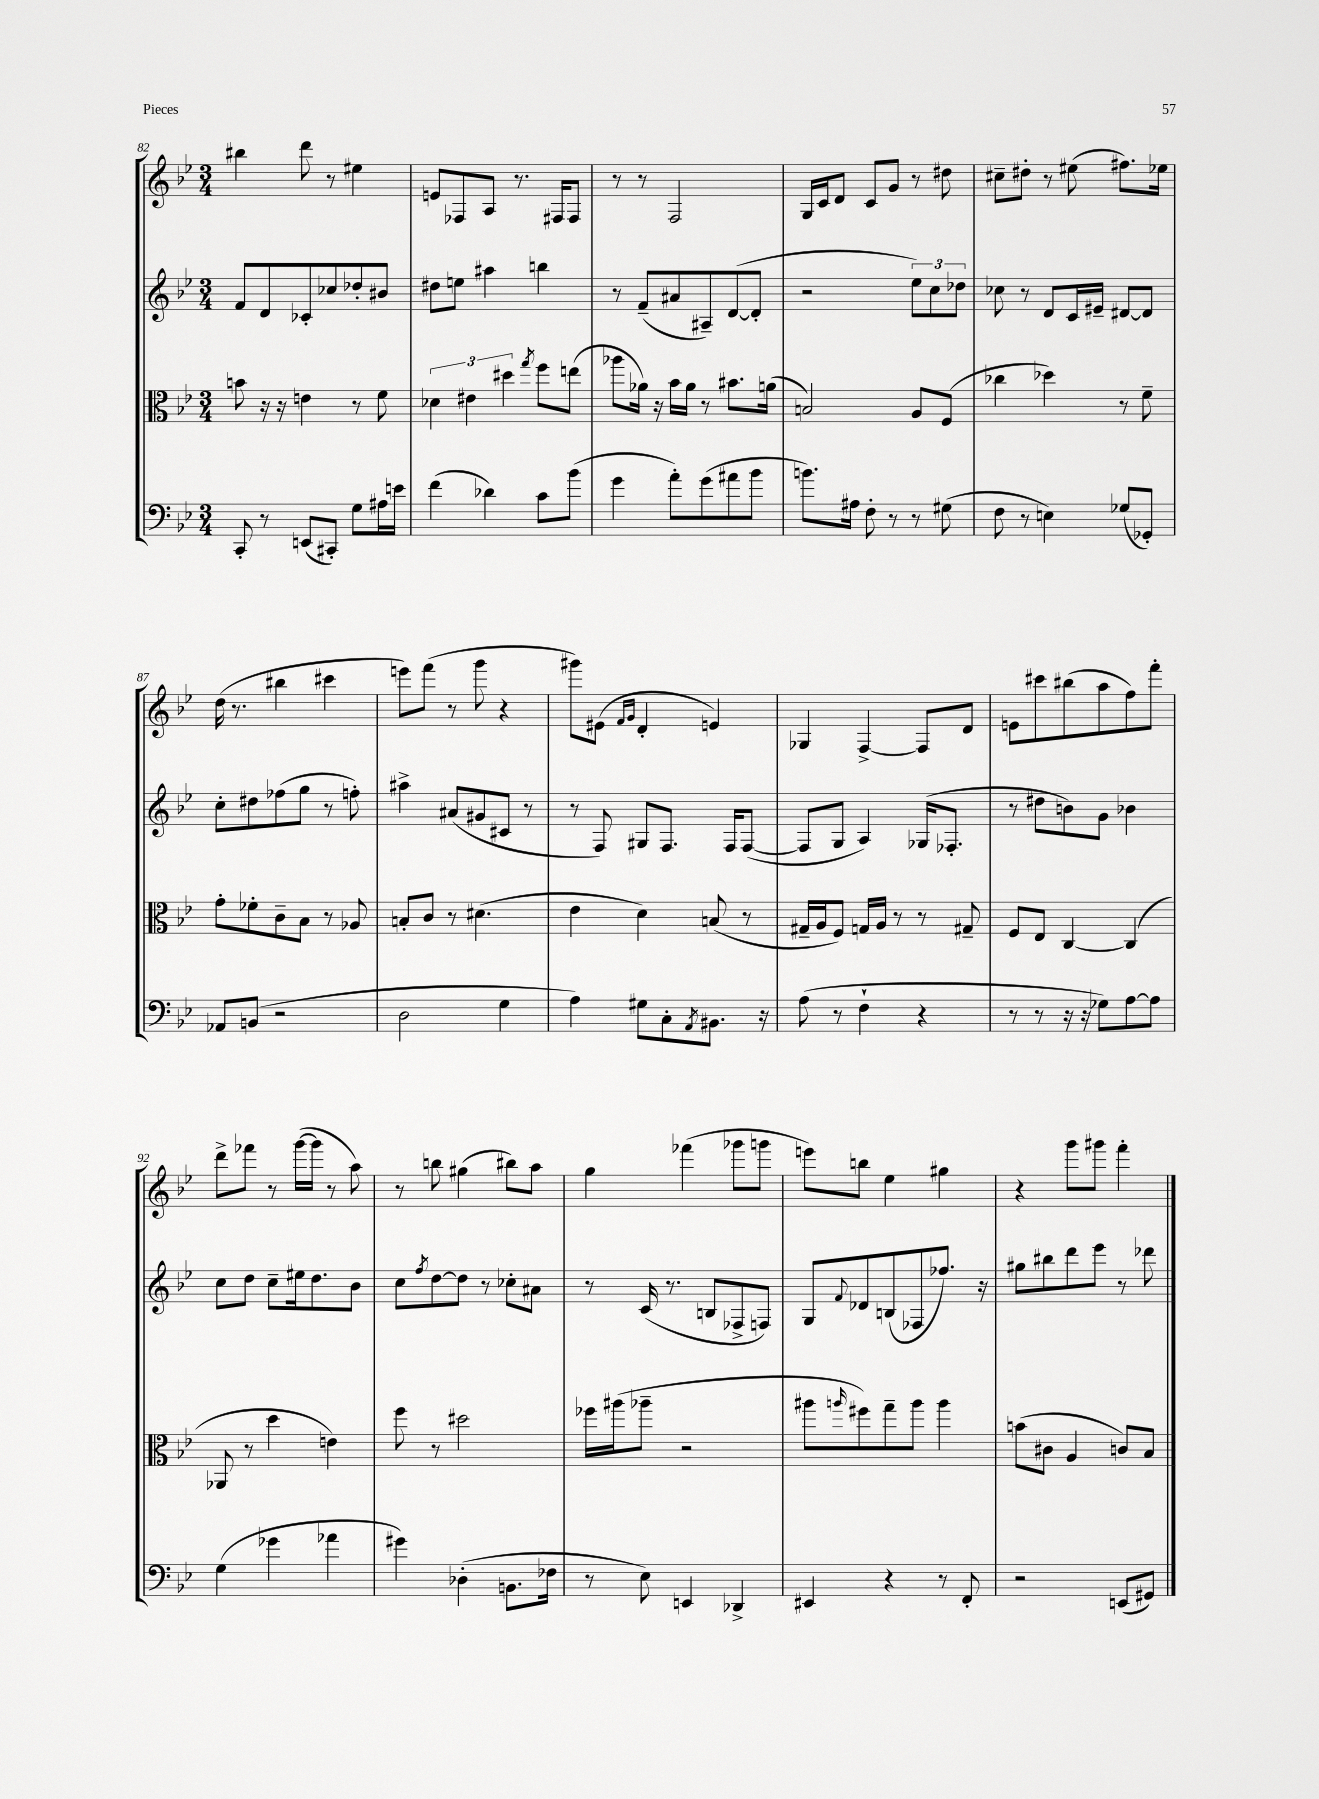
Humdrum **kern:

**kern	**kern	**kern	**kern
*part4	*part3	*part2	*part1
*staff4	*staff3	*staff2	*staff1
*clefF4	*clefC3	*clefG2	*clefG2
*k[b-e-]	*k[b-e-]	*k[b-e-]	*k[b-e-]
*M3/4	*M3/4	*M3/4	*M3/4
=82	=82	=82	=82
8CC'/	8bn\	8f/L	4bb#X\
8r	16r	8d/	.
.	16r	.	.
(8EEn/L	4en\	8c-X'/	8ddd\
8CC#X'/J)	.	8cc-X/	8r
8G\L	8r	8dd-X'/	4ee#X\
16A#X\L	8f\	8b#X/J	.
16en\JJ	.	.	.
=83	=83	=83	=83
(4f\	6d-X\	8dd#X\L	8en/L
.	.	8een\J	8F-X/
.	6e#X\	.	.
4d-X\)	.	4aa#X\	8A/J
.	6dd#X\	.	.
.	.	.	8.r
.	8qgg/	.	.
8c\L	8ff\L	4bbn\	.
.	.	.	16F#X/KL
(8b-\J	(8een\J	.	8F#/J
=84	=84	=84	=84
4g\	8aa-X\L	8r	8r
.	16a-X\Jk)	(8f~/L	8r
.	16r	.	.
8a'\L)	16b-\LL	8a#X/	2F/
.	16a-\JJ	.	.
(8g\	8r	8A#X~/)	.
8a#X\	8.b#X\L	([8d/	.
8b-\J	.	8d'/J]	.
.	(16an\Jk	.	.
=85	=85	=85	=85
8.bn\L)	2Bn/)	2r	16G/LL
.	.	.	16c/J
.	.	.	8d/J
16A#X\Jk	.	.	.
8F'\	.	.	8c/L
8r	.	.	8g/J
8r	8A/L	12ee-\L)	8r
.	.	12cc\	.
(8G#X\	(8F/J	.	8dd#X\
.	.	12dd-X\J	.
=86	=86	=86	=86
8F\	4cc-X\	8cc-X\	8cc#X~\L
8r	.	8r	8dd#X'\J
4En\)	4dd-X\)	8d/L	8r
.	.	16c/L	(8ee#X\
.	.	16e#X~/JJ	.
(8G-X/L	8r	[8d#X/L	8.ff#X\L)
8GG-X'/J)	8f~\	8d#/J]	.
.	.	.	16ee-X\Jk
!!LO:LB:g=z
=87	=87	=87	=87
8AA-X/L	8g'\L	8cc'\L	(16dd\
.	.	.	8.r
(8BBn/J	8f-X'\	8dd#X\	.
2r	8c~\	(8ff-X\	4bb#X\
.	8B-\J	8gg\J	.
.	8r	8r	4ccc#X\
.	8A-X/	8ffn'\)	.
=88	=88	=88	=88
2D\	8Bn'/L	4aa#X^\	8eeen\L)
.	8c/J	.	(8fff\J
.	8r	(8a#X/L	8r
.	(4.d#X\	8g#X/	8ggg\
4G\	.	8c#X/J	4r
.	.	8r	.
=89	=89	=89	=89
4A\)	4e-\	8r	8ggg#X\L)
.	.	8F/)	(8e#X\J
.	.	.	16qqf/LL
.	.	.	16qqg/JJ
8G#X\L	4d\)	8G#X/L	4d'/
8C'\	.	8.F/J	.
8qAA/	.	.	.
8.BB#X\J	(8Bn/	.	4en/)
.	.	16F/KL	.
.	8r	([8F/J	.
16r	.	.	.
=90	=90	=90	=90
(8A\	16G#X~/LL	8F/L]	4G-X/
.	16A/J	.	.
8r	8F/J)	8G/J	.
4F`\	16Gn/LL	4A/)	[4F^/
.	16A/JJ	.	.
.	8r	.	.
4r	8r	(16G-X/KL	8F/L]
.	.	8.F-X'/J	.
.	8G#X~/	.	8d/J
=91	=91	=91	=91
8r	8F/L	8r	8en\L
8r	8E-/J	8dd#X\L	8ccc#X\
16r	[4C/	8bn\)	(8bb#X\
16r	.	.	.
8G-X\L)	.	8g\J	8aa\
[8A\	(4C/]	4b-X\	8ff\)
8A\J]	.	.	8fff'\J
!!LO:LB:g=z
=92	=92	=92	=92
(4G\	8AA-X/	8cc\L	8ddd^\L
.	8r	8dd\J	8fff-X\J
4g-X\	4dd\	8cc~\L	8r
.	.	16ee#X\k	([16ggg\LL
.	.	8.dd\	16ggg\JJ]
4a-X\	4en\)	.	8r
.	.	8b-\J	8aa\)
=93	=93	=93	=93
4g#X\)	8ff\	8cc\L	8r
.	.	8qff/	.
.	8r	[8dd\	8bbn\
(4D-X'\	2dd#X\	8dd\J]	(4gg#X\
.	.	8r	.
8.BBn\L	.	8cc-X'\L	8bb#X\L)
.	.	8a#X\J	8aa\J
16F-X\Jk	.	.	.
=94	=94	=94	=94
8r	16ff-X\LL	8r	4gg\
.	(16aa#X\J	.	.
8E-\)	8aa-X~\J	(16c/	.
.	.	8.r	.
4EEn/	2r	.	(4fff-X\
.	.	8Bn/L	.
4DD-X^/	.	8F-X^/	8ggg-X\L
.	.	8Fn/J)	8gggn\J
=95	=95	=95	=95
4EE#X/	8aa#X\L	8G/L	8eeen\L)
.	16qqaan/	8qqf/	.
.	8ff#X\)	8d-X/	8bbn\J
4r	8gg~\	(8Bn/	4ee-\
.	8aa\J	8F-X/	.
8r	4aa\	8.ff-X/J)	4gg#X\
8FF'/	.	.	.
.	.	16r	.
=96	=96	=96	=96
2r	(8bn\L	8gg#X\L	4r
.	8c#X\J	8bb#X\	.
.	4A/	8ddd\	8ggg\L
.	.	8eee-\J	8ggg#X\J
(8EEn/L	8cn/L)	8r	4fff'\
8GG#X/J)	8B-/J	8ddd-X\	.
==	==	==	==
*-	*-	*-	*-
